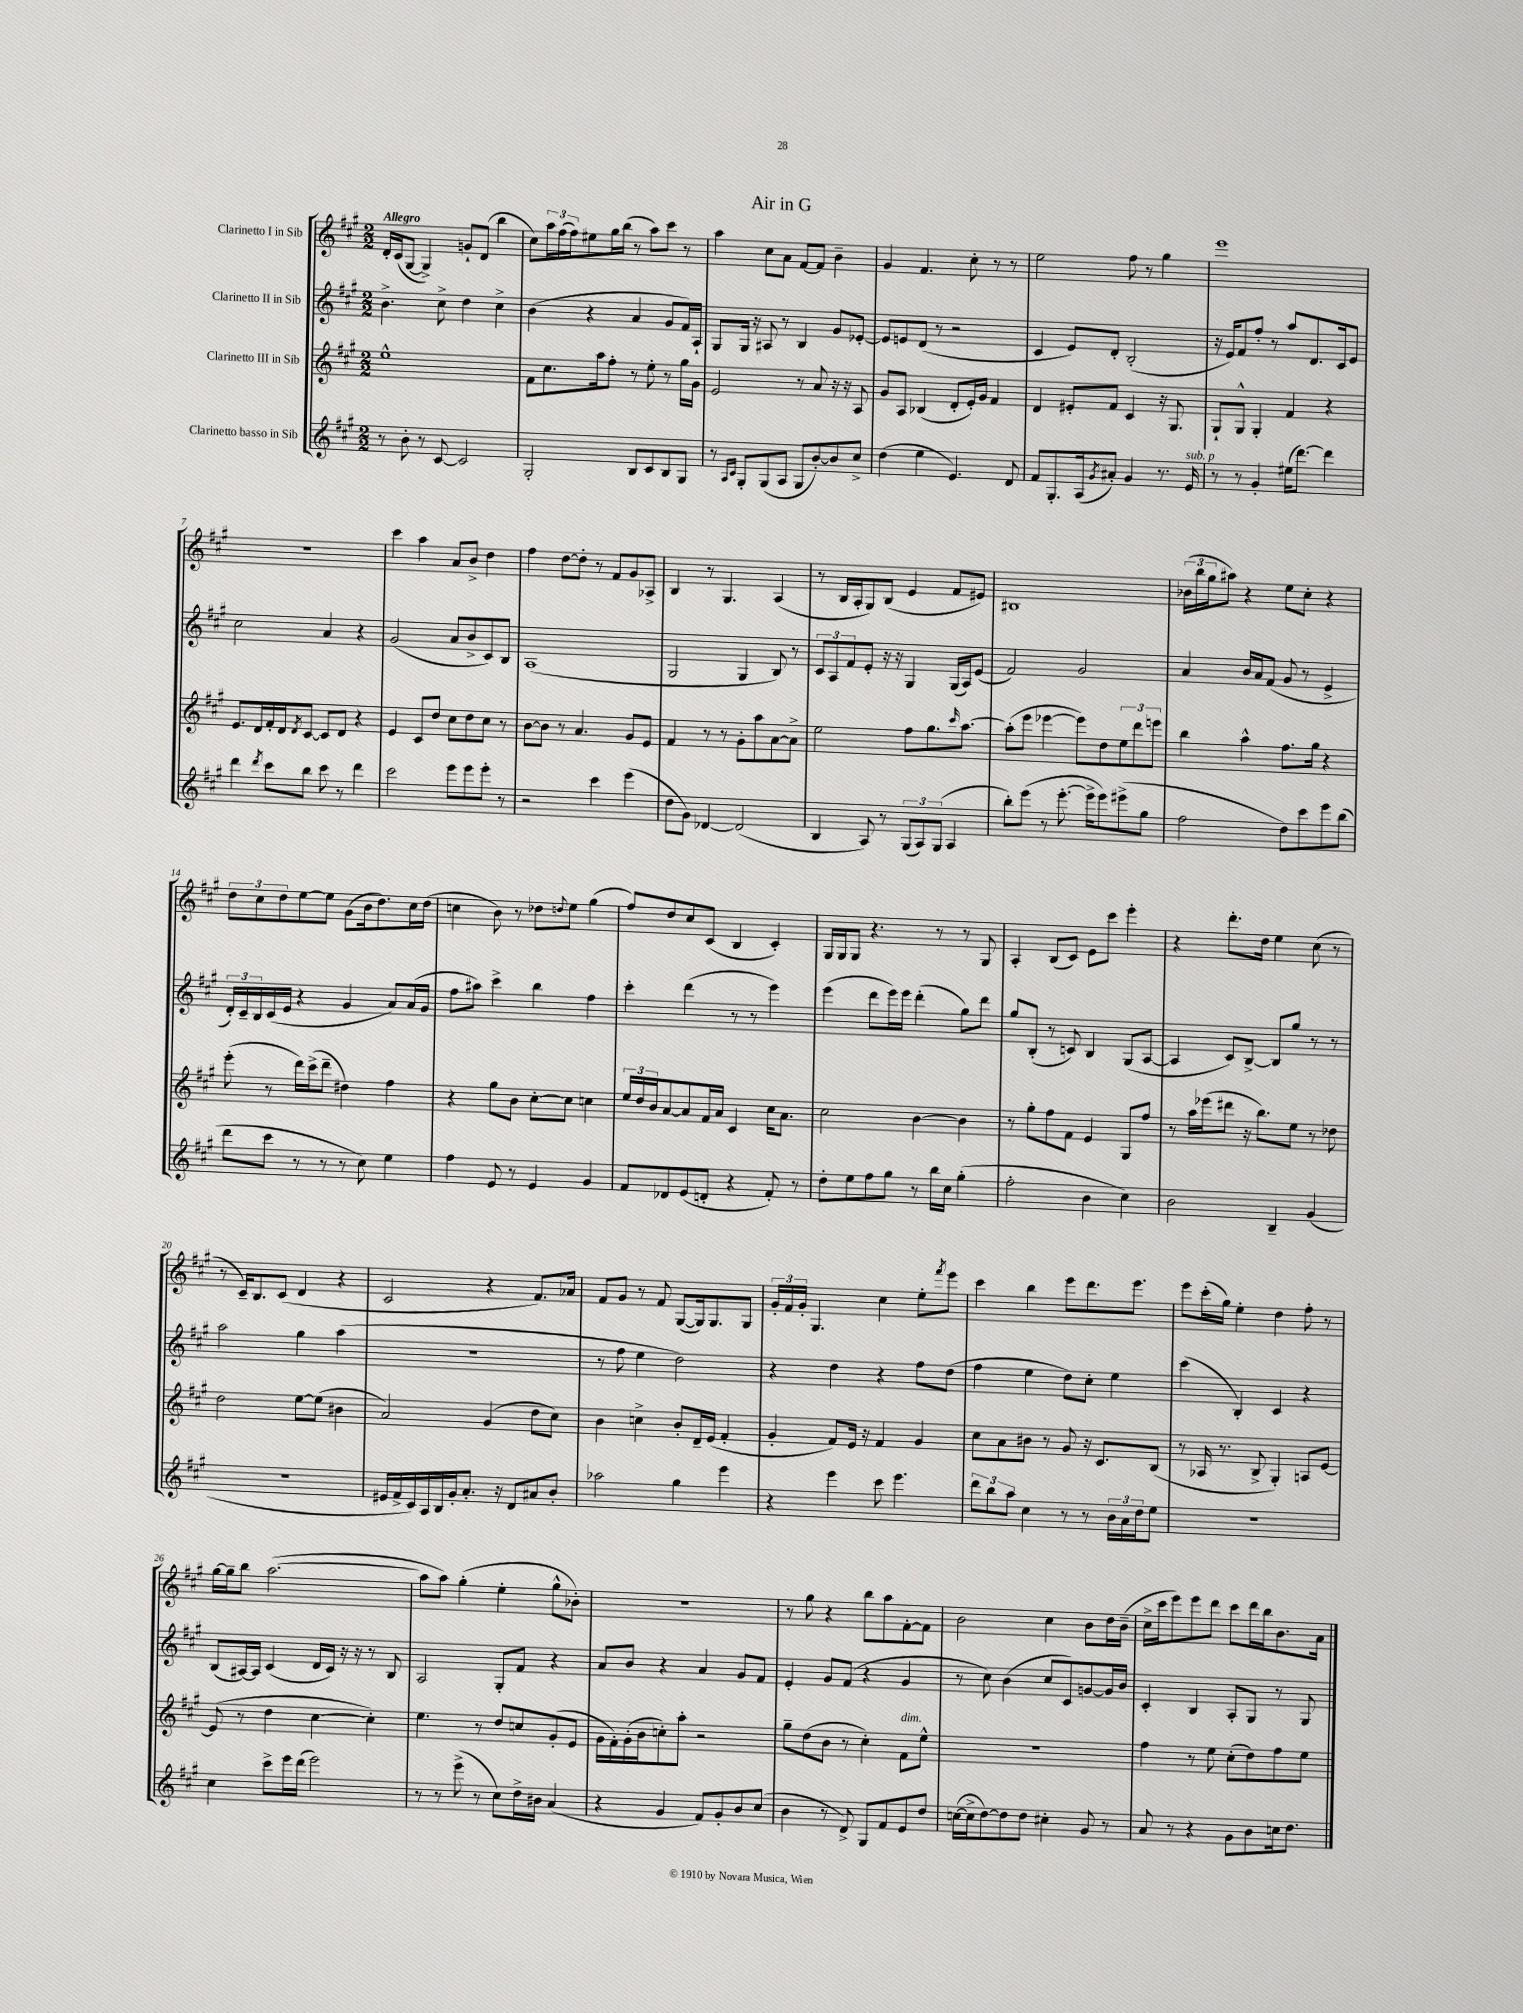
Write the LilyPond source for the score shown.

\header { title = "Air in G" }
<<
\new StaffGroup <<
\new Staff = "s0" \with { instrumentName = "Clarinetto I in Sib" } {
    \clef treble \key a \major \numericTimeSignature \time 2/2 \tempo "Allegro"
    d'16-. cis'16( gis8~ gis4->) g'8-! d'8( b''4 |
    cis''8) \tuplet 3/2 { a''16 fis''16( fis''16) } eis''8 gis''16 b''16( r8 a''8) cis'''8 r8 |
    a''4 cis''8 a'8 fis'8~ fis'8 b'4-- |
    gis'4 fis'4. cis''8-. r8 r8 |
    e''2 fis''8 r8 gis''4 |
    e'''1 |
    R1 |
    cis'''4 a''4 a'8 b'8-> d''4 |
    fis''4 d''8~ d''8-. r8 fis'8 gis'8 aes8-> |
    b4 r8 gis4. a4( |
    r8 b16 a16-. gis8) b8( e'4 fis'8 eis'8) |
    bis1 |
    \tuplet 3/2 { bes'16( b''16 gis''16 } ais''8) r4 e''8 cis''8-. r4 |
    \tuplet 3/2 { d''8 cis''8 d''8 } e''8~ e''8 gis'8( b'16 d''8.) cis''16 d''16( |
    c''4 b'8) r8 des''8 \appoggiatura { d''8 } e''8 gis''4( |
    fis''8) d''8 cis''8 cis'8( b4 cis'4-.) |
    gis16 gis16 gis8 r4. r8 r8 gis8 |
    a4-. b8( cis'8) e'8 cis'''8 e'''4-. |
    r4 d'''8.-. d''16 e''4 cis''8( r8 |
    r8 cis'16--) b8. cis'8( d'4 r4 |
    cis'2 r4 fis'8.) aes'16 |
    fis'8 gis'8 r8 fis'8 gis8~( gis16) gis8. gis8 |
    \tuplet 3/2 { gis'16-. fis'16 gis'16-. } gis4. cis''4 e''8-. \acciaccatura { fis'''8 } e'''8 |
    cis'''4 b''4 e'''8 d'''8. e'''8. |
    e'''8 cis'''16-.( gis''16) e''4-. d''4 fis''8-. r8 |
    gis''16~ gis''16-- b''8 a''2.~( |
    a''8 a''8) gis''4-.( e''4-. gis''8-^ bes'8-.) |
    r1 |
    r8 gis''8 r4 b''8 a''8 fis'8~-. fis'8 |
    b'2 cis''4 b'8 d''16 b'16--( |
    cis''16-> cis'''16 e'''8) e'''8 d'''8 cis'''8 d'''16 b''16 b'8. a'16 \bar "|." |
}
\new Staff = "s1" \with { instrumentName = "Clarinetto II in Sib" } {
    \clef treble \key a \major \numericTimeSignature \time 2/2
    b'4.-> cis''8-> d''4 cis''4-> |
    b'4( r4 a'4 gis'8 fis'16) a16-! |
    gis8 gis16 r16 ais8 r8 b4 gis'8 ees'8~-. |
    ees'8 e'8 d'8( r8 r2 |
    cis'4 e'8) d'8-. b2-.( |
    r16 e'16) fis'8 fis''8-. r8 a''8 d'8. cis'16 e'8 |
    cis''2 a'4 r4 |
    gis'2( a'8 b'8-> cis'8) b8 |
    a1( |
    gis2 gis4 b8) r8 |
    \tuplet 3/2 { cis'8 a8 fis'8 } e'8-. r16 r16 gis4 gis16( a16) e'8( |
    fis'2) gis'2 |
    a'4 b'16 a'16 fis'8( gis'8 r8 e'4-> |
    \tuplet 3/2 { d'16-.) cis'16-- b16 } cis'16( e'16 r4 gis'4 a'8) a'16( gis'16 |
    fis''8 ais''8) cis'''4-> b''4 fis''4 |
    cis'''4-. d'''4( r8 r8 e'''4) |
    e'''4( d'''8 e'''16) e'''16 d'''4-.( gis''8) d'''8 |
    gis''8 b8-.( r8 c'8) b4 gis8( a8~ |
    a4 cis'8) b8~-> b8 gis''8 r8 r8 |
    a''2 gis''4 a''4( |
    R1 |
    r8 fis''8 e''4 d''2) |
    r4 d''4 r4 fis''8 d''8( |
    fis''4 e''4 d''8) cis''8-. e''4 |
    cis'''4( b4-.) cis'4 r4 |
    b8( ais16~) ais16 cis'4( d'16 cis'16) r16 r16 r8 b8 |
    a2 gis8-. fis'8 r4 |
    a'8 b'8 r4 a'4 gis'8 fis'8 |
    e'4-. gis'8 fis'8( r4 gis'4 |
    r8 cis''8) b'4( cis''8 cis'8) g'8~ g'16 b'16 |
    cis'4-. b4 a8-. gis8 r8 gis8 \bar "|." |
}
\new Staff = "s2" \with { instrumentName = "Clarinetto III in Sib" } {
    \clef treble \key a \major \numericTimeSignature \time 2/2
    e''1-^ |
    fis'8 cis''8. a''16 fis''8-. r8 e''8-. r8 gis''16 gis'16 |
    e'2 r8 a'8 r16 r16 a8 |
    gis'8 a8 bes4( d'8-. e'16-.) gis'16 fis'4 |
    d'4 eis'8-. fis'8 cis'4 r16 gis8. |
    gis8-! gis8-^ gis4-. fis'4 r4 |
    e'8. d'16 fis'16-. d'16 \acciaccatura { d'8 } cis'8~ cis'8 d'8 r4 |
    e'4 cis'8 d''8 cis''8 d''8 cis''8 r8 |
    b'8~ b'8 r8 a'4. gis'8 e'8 |
    fis'4 r8 r8 gis'8-. a''8 a'8~ a'8-> |
    e''2 fis''8 gis''8. \grace { cis'''16 } a''8.~ |
    a''8-.( e'''8 ees'''4~ ees'''8) d''8 \tuplet 3/2 { e''8 d'''8 e'''8 } |
    b''4 a''4-^ fis''8. gis''16 r4 |
    e'''8-.( r8 d'''16) cis'''16->( d'''8-- dis''4) fis''4 |
    r4 gis''8 b'8 cis''8~-. cis''8 c''4 |
    \tuplet 3/2 { e''16 d''16 b'16 } a'8~ a'8 fis'16 a'16 cis'4 cis''16 a'8. |
    cis''2 b'4~ b'4 |
    r8 gis''8-. fis''8 fis'8 e'4 gis8 fis''8 |
    r8 a''16 ees'''16( dis'''8 r16 b''8.) e''8 r8 des''8 |
    d''2 e''8~ e''8( bis'4 |
    a'2) gis'4( d''8 cis''8) |
    b'4 c''4-> b'8-. d'16-- e'16( fis'4-. |
    gis'4-. fis'8) e'16 r16 fis'4 gis'4 |
    cis''8 a'8 bis'8 r8 gis'8 r16 cis'8. b8( |
    r8 aes16 r8. b8-> gis4-.) a8 e'8~ |
    e'8( r8 d''4 cis''4~ cis''4-.) |
    e''4. r8 d''8 c''8 gis'8-.( e'8 |
    gis'16 fis'16-.) gis'16-.( b'16 c''8-.) a''8-. r2 |
    gis''8-- d''8( b'8 r8 cis''4-.) fis'8^\markup { \italic "dim." } e''8-^ |
    R1 |
    fis''4 r8 e''8 cis''8-.( d''8) fis''8 e''8 \bar "|." |
}
\new Staff = "s3" \with { instrumentName = "Clarinetto basso in Sib" } {
    \clef treble \key a \major \numericTimeSignature \time 2/2
    r8 b'8-. r8 cis'8~ cis'2 |
    gis2-. b8 cis'8 b8 gis8 |
    r8 \grace { a16 cis'16 } gis8-. gis8( a8 gis8 b'8~-.) b'8 cis''8-> |
    d''4( e''4 e'4.) d'8 |
    fis'8 gis8.-. a16( \acciaccatura { gis'8 } ais'8-.) gis'4 r8. e'16^\markup { \italic "sub. p" } |
    r8 r8 gis'4-. eis''16( d'''8.~) d'''4 |
    d'''4 \acciaccatura { d'''8 } cis'''8 b''8 cis'''8 r8 d'''4 |
    cis'''2 e'''8 e'''8 e'''8-. r8 |
    r2 cis'''4 e'''4( |
    d''8 gis'8) des'4~ des'2( |
    b4 a8) r8 \tuplet 3/2 { gis8( a8) gis8( } a4 |
    b''8-.) e'''8( r8 e'''8.~-. e'''16-> e'''8) eis'''8->( gis''8 |
    fis''2 d''8) cis'''8 e'''8 b''8( |
    d'''8 cis'''8 r8 r8 r8 cis''8) e''4 |
    fis''4 e'8 r8 e'4 gis'4 |
    fis'8 des'8 e'8( d'8-. r4 fis'8-.) r8 |
    d''8-. e''8 fis''8 gis''8 r8 b''16 cis''16 gis''4-.( |
    fis''2-. b'4 cis''4) |
    b'2 b4-- gis'4( |
    r1 |
    eis'16 fis'16-> cis'16) a16 b16 gis'16-. a'8.-. r16 d'8 ais'8 b'8-. |
    aes''2 gis''4 e'''4 |
    r4 e'''4 cis'''8 e'''4. |
    \tuplet 3/2 { d'''8 b''8 a''8 } cis''4 r8 r8 \tuplet 3/2 { b'16 a'16 d''16 } e''8 |
    r1 |
    cis''4 cis'''8-> e'''16 d'''16( e'''2) |
    r8 r8 e'''8->( r8 cis''8) d''16-> bis'16 a'4( |
    r4 gis'4 fis'8) gis'8-. b'8 cis''8( |
    b'4 r8 d'8->) gis8 fis'8 e'8 d''8 |
    c''16~( c''16-> d''8~) d''8 d''8 cis''4-. gis'8 r8 |
    a'8 r8 r4 gis'8 b'8 c''16 d''8. \bar "|." |
}
>>
>>
